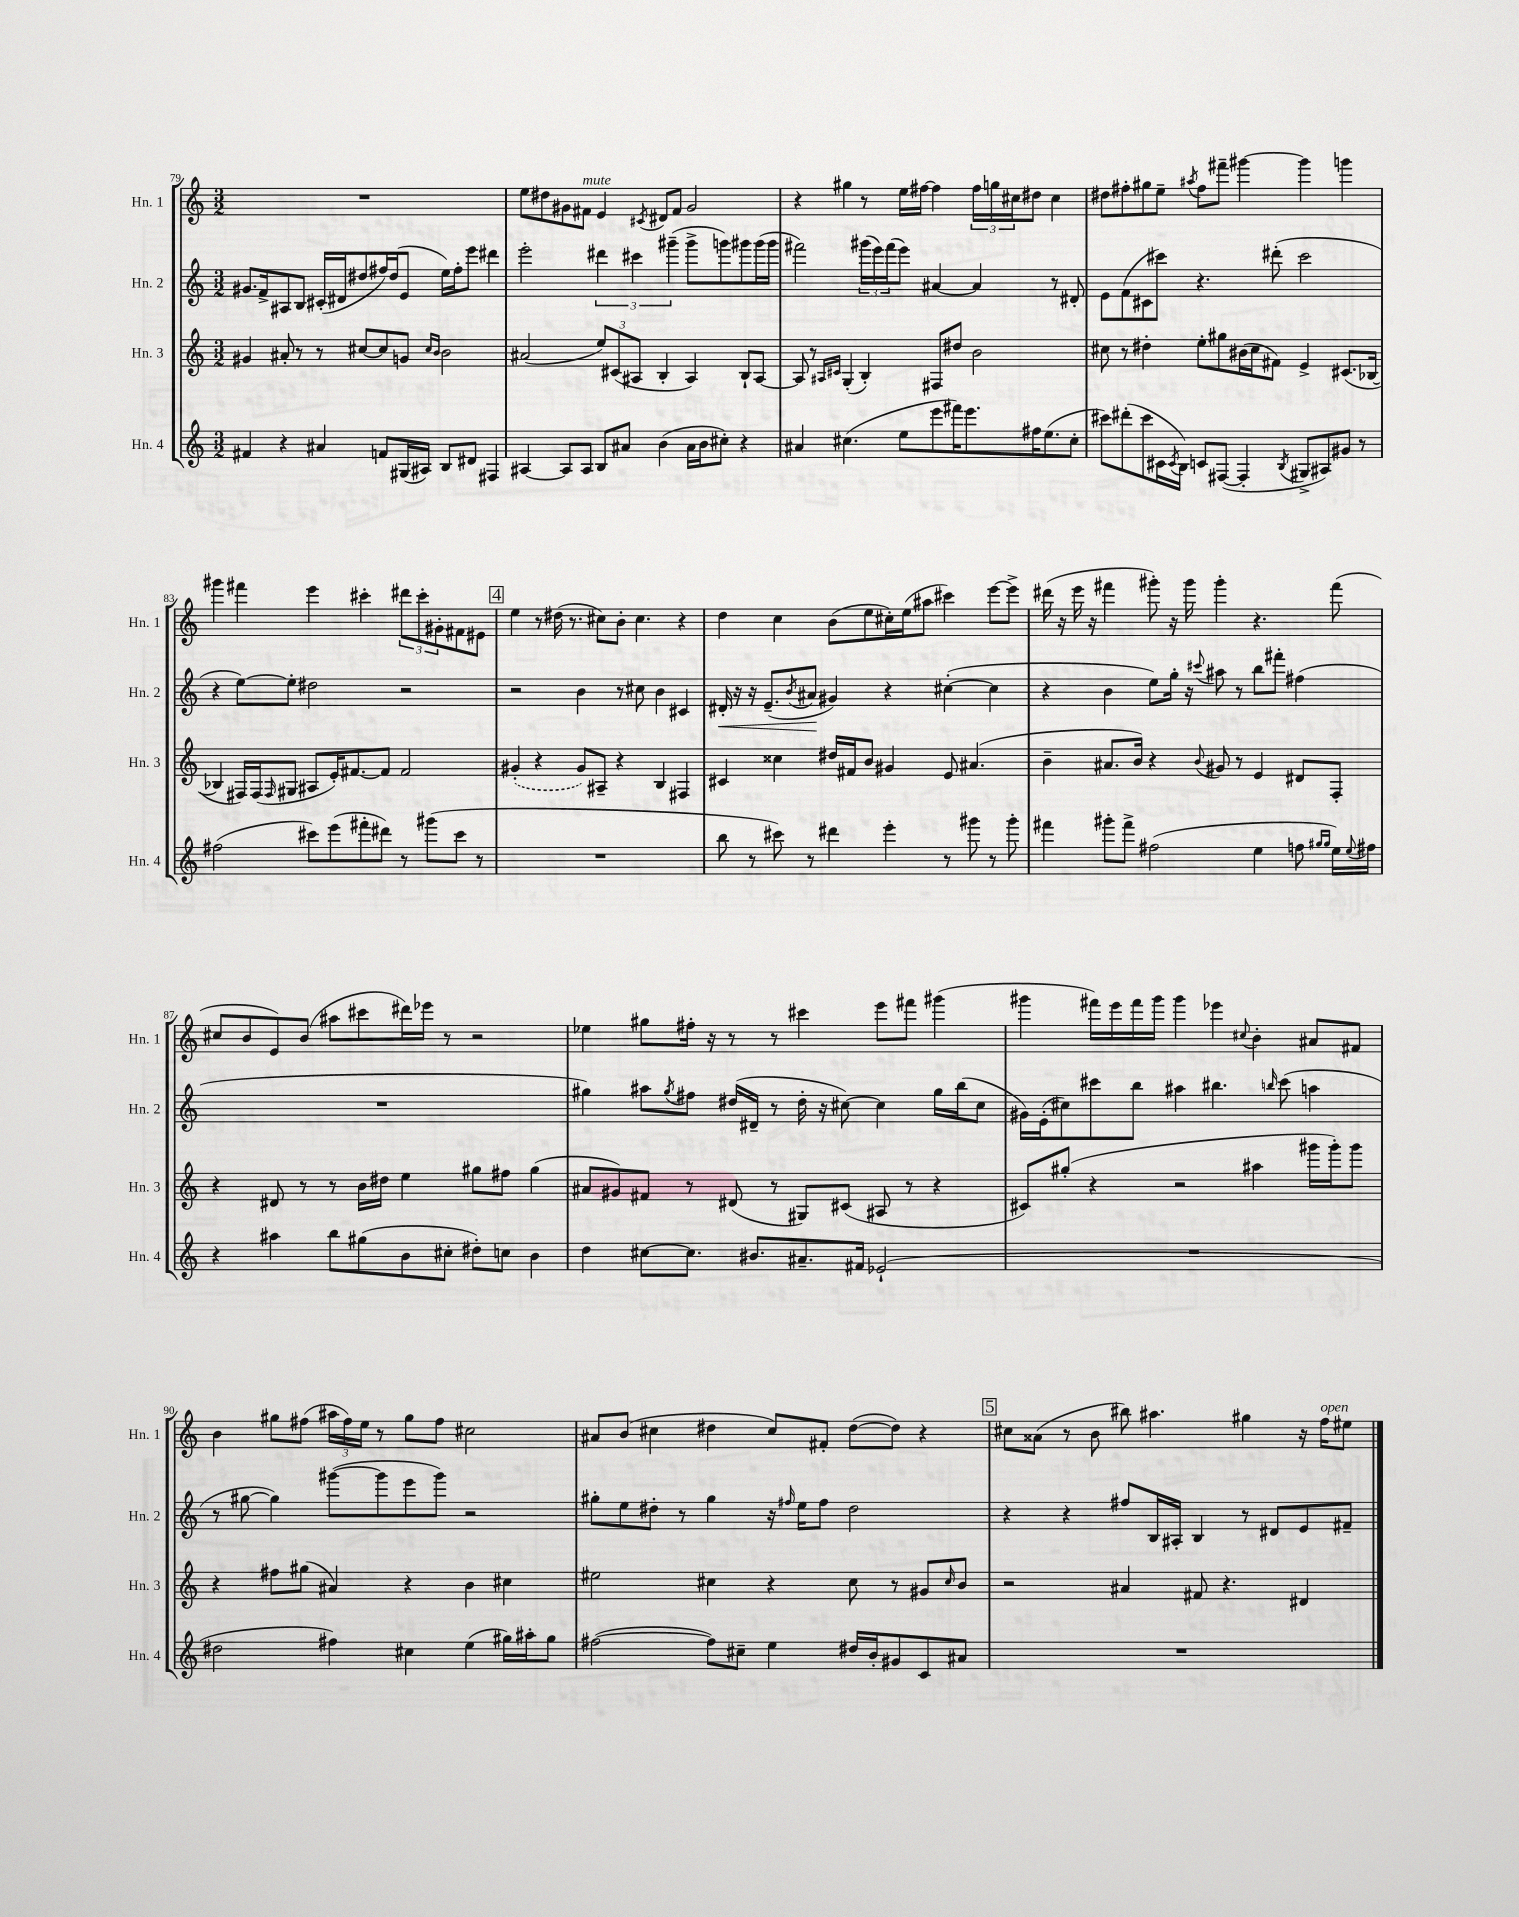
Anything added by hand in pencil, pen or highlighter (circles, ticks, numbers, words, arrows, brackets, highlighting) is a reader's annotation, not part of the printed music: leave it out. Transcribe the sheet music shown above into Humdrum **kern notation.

**kern	**kern	**kern	**kern
*staff4	*staff3	*staff2	*staff1
*clefG2	*clefG2	*clefG2	*clefG2
*k[]	*k[]	*k[]	*k[]
*M3/2	*M3/2	*M3/2	*M3/2
4f#	4g#	8.g#	1.r
.	.	16f^	.
4r	8a#'	8A#	.
.	8r	8B	.
4a#	8r	(16c#'	.
.	.	16d#	.
.	[8cc#	8dd#	.
8f	8cc#]	16ff#)	.
.	.	(16dd#	.
(16G#	8g	8e	.
16A#)	.	.	.
.	16qqcc#	.	.
.	16qqb	.	.
8B	2b	16ee)	.
.	.	16ff#'	.
8d#	.	8eee	.
4F#	.	4ddd#	.
=	=	=	=
[4A#	(2a#	2eee'	8ee
.	.	.	8dd#
8A#]	.	.	8g#
8A#	.	.	8f#
8B	12ee)	6ddd#	4e
.	(12c#	.	.
8a#	.	.	.
.	12A#	6ccc#	.
.	.	.	8qc#
(4b	4B'	.	8d#
.	.	(6ggg#~	.
.	.	.	8f#
16a#	4A#)	8ggg#^	2g#
16b	.	.	.
8cc#')	.	8ggg)	.
4r	8B`	8ggg#	.
.	[8A#	(16ggg#	.
.	.	16ggg#	.
=	=	=	=
4a#	8A#]	2fff#)	4r
.	8r	.	.
.	16qqA#	.	.
.	16qqc#	.	.
(4.cc#	(4G'	.	4gg#
.	4B')	(24ggg#	8r
.	.	24eee)	.
.	.	(24fff#	.
8ee	.	8eee)	16ee
.	.	.	[16ff#
8eee	8F#	[4a#	4ff#]
16fff#)	8dd#	.	.
8.eee	.	.	.
.	2b	4a#]	24ff#
.	.	.	24gg
.	.	.	24cc#
16ff#	.	.	8dd#
(8.ee	.	.	.
.	.	8r	4cc#
8cc#'	.	8d#'	.
=	=	=	=
8ccc#)	8cc#	8e	8dd#
(8ddd#'	8r	(8f	8ff#'
8ccc#	4dd#'	8c#	8gg#
16c#	.	8ccc#)	8ee~
8qc#	.	.	.
16B)	.	.	.
.	.	.	8qaa#
8c	8ee'	4.r	8ff#
([8F#	8gg#	.	8fff#~
4F#']	(16b#	.	[4ggg#
.	16cc#	.	.
.	8f#)	(8ddd#'	.
8qB	.	.	.
8G#^	4e^	2ccc#	4ggg#]
8A#)	.	.	.
8g#	(8.c#	.	4ggg
8r	.	.	.
.	[16B-	.	.
=	=	=	=
(2ff#	4B-]	4r	4ggg#
.	16F#)	[8ee)	4fff#
.	(16F#	.	.
.	16qqF#	.	.
.	8G#	8ee']	.
8ccc#)	8A#	2dd#	4eee
(8eee	16e')	.	.
.	[8.f#	.	.
8fff#'	.	.	4ccc#'
8ddd#)	8f#]	.	.
8r	2f#	2r	12ddd#
.	.	.	12ccc#'
(8ggg#	.	.	.
.	.	.	12g#'
8ccc#	.	.	8f#
8r	.	.	8e#
=	=	=	=
1.r	(4g#'	2r	4ee
.	4r	.	8r
.	.	.	(16dd#
.	.	.	8.r
.	8g#)	4b	.
.	8A#~	.	8cc#)
.	4r	8r	8b'
.	.	8cc#	4.cc#
.	4B	4b	.
.	4F#	4c#	4r
=	=	=	=
8bb	4c#	16d#'	4dd
.	.	16r	.
8r	.	16r	.
.	.	(8.e~	.
8ccc#)	4cc##	.	4cc
.	.	8qb	.
8r	.	8a#	.
4ddd#	16dd#	4g#)	(8b
.	16f#	.	.
.	8b	.	8ee
4eee'	4g#	4r	16cc#')
.	.	.	(16ee
.	.	.	8aa#
8r	8e	([4cc#'	4ccc#)
8ggg#	(4.a#	.	.
8r	.	4cc#]	[8eee
8ggg#'	.	.	8eee^]
=	=	=	=
4fff#	4b~	4r	(16ddd#
.	.	.	16r
.	.	.	16eee
.	.	.	16r
8ggg#'	8.a#	4b	4fff#
8fff#^	.	.	.
.	16b)	.	.
(2ff#	4r	8ee)	8ggg#')
.	.	16gg'	16r
.	.	16r	16ggg#
.	8qqb	8qqccc#	.
.	8g#	8aa#	4ggg#'
.	8r	8r	.
4ee	4e	8bb	4.r
.	.	8fff#'	.
8ff	8d#	(4ff#	.
16qqgg#	.	.	.
16qqgg#	.	.	.
16ee)	8F'	.	(8fff#
8qqee	.	.	.
16ff#	.	.	.
=	=	=	=
4r	4r	1.r	8cc#
.	.	.	8b
4aa#	8d#	.	8e)
.	8r	.	(8b
8bb	8r	.	8aa#
(8gg#	16b	.	8ccc#
.	16dd#	.	.
8b	4ee	.	16ddd#)
.	.	.	16eee-
8cc#'	.	.	8r
8dd#')	8gg#	.	2r
8cc	8ff#	.	.
4b	(4gg#	.	.
=	=	=	=
4dd	8a#	4gg#)	4ee-
.	8g#)	.	.
[8cc#	8f#	8aa#	8gg#
.	.	8qgg#	.
8.cc#]	8r	8ff#	16ff#'
.	.	.	16r
.	(8d#	(16dd#	8r
8.b#	.	16d#~	.
.	8r	8r	8r
8.a#~	8G#)	16dd#'	4ccc#
.	.	16r	.
.	(8c#	[8cc#)	.
16f#	.	.	.
(2e-`	8A#	4cc#]	8eee
.	8r	.	8fff#
.	4r	16gg#	(4ggg#
.	.	(16bb	.
.	.	8cc#	.
=	=	=	=
1.r	8c#)	16g#)	4ggg#
.	.	(16e'	.
.	(8gg#'	8cc#)	.
.	4r	8ccc#	16fff#)
.	.	.	16eee
.	.	8bb	16fff#
.	.	.	16ggg#
.	2r	4aa#	4ggg#
.	.	4.bb#	4eee-
.	.	.	8qqcc#
.	4aa#	.	4b'
.	.	16qqbb	.
.	.	(8ccc#	.
.	16ggg#	4aa	8a#
.	16ggg#')	.	.
.	8ggg#	.	8f#
=	=	=	=
2dd#	4r	8r	4b
.	.	[8gg#	.
.	8ff#	4gg#])	8gg#
.	(8gg#	.	(8ff#
4ff#)	4a#)	([8ggg#	24aa#
.	.	.	24ff#)
.	.	.	24ee
.	.	8ggg#]	8r
4cc#	4r	8eee	8gg#
.	.	8ggg#)	8ff#
(4ee	4b	2r	2cc#
16gg#)	4cc#	.	.
16aa#'	.	.	.
8gg#	.	.	.
=	=	=	=
([2ff#	2ee#	8gg#'	8a#
.	.	8ee	(8b
.	.	8dd#'	4cc#
.	.	8r	.
8ff#])	4cc#	4gg#	4dd#
8cc#~	.	.	.
4ee	4r	16r	8cc#)
.	.	16qqff#	.
.	.	16ee	.
.	.	8ff#	8f#'
16dd#	8cc#	2dd#	([8dd#
16b'	.	.	.
8g#	8r	.	8dd#])
8c	8g#	.	4r
.	16qqcc#	.	.
8a#	8b	.	.
=	=	=	=
1.r	2r	4r	8cc#
.	.	.	(8a##
.	.	4r	8r
.	.	.	8b
.	4a#	8ff#	8bb#)
.	.	16B	4.aa#
.	.	16A#'	.
.	8f#	4B	.
.	4.r	.	.
.	.	8r	4gg#
.	.	8d#	.
.	4d#	8e	16r
.	.	.	16ff
.	.	8f#~	8ee#
==	==	==	==
*-	*-	*-	*-
